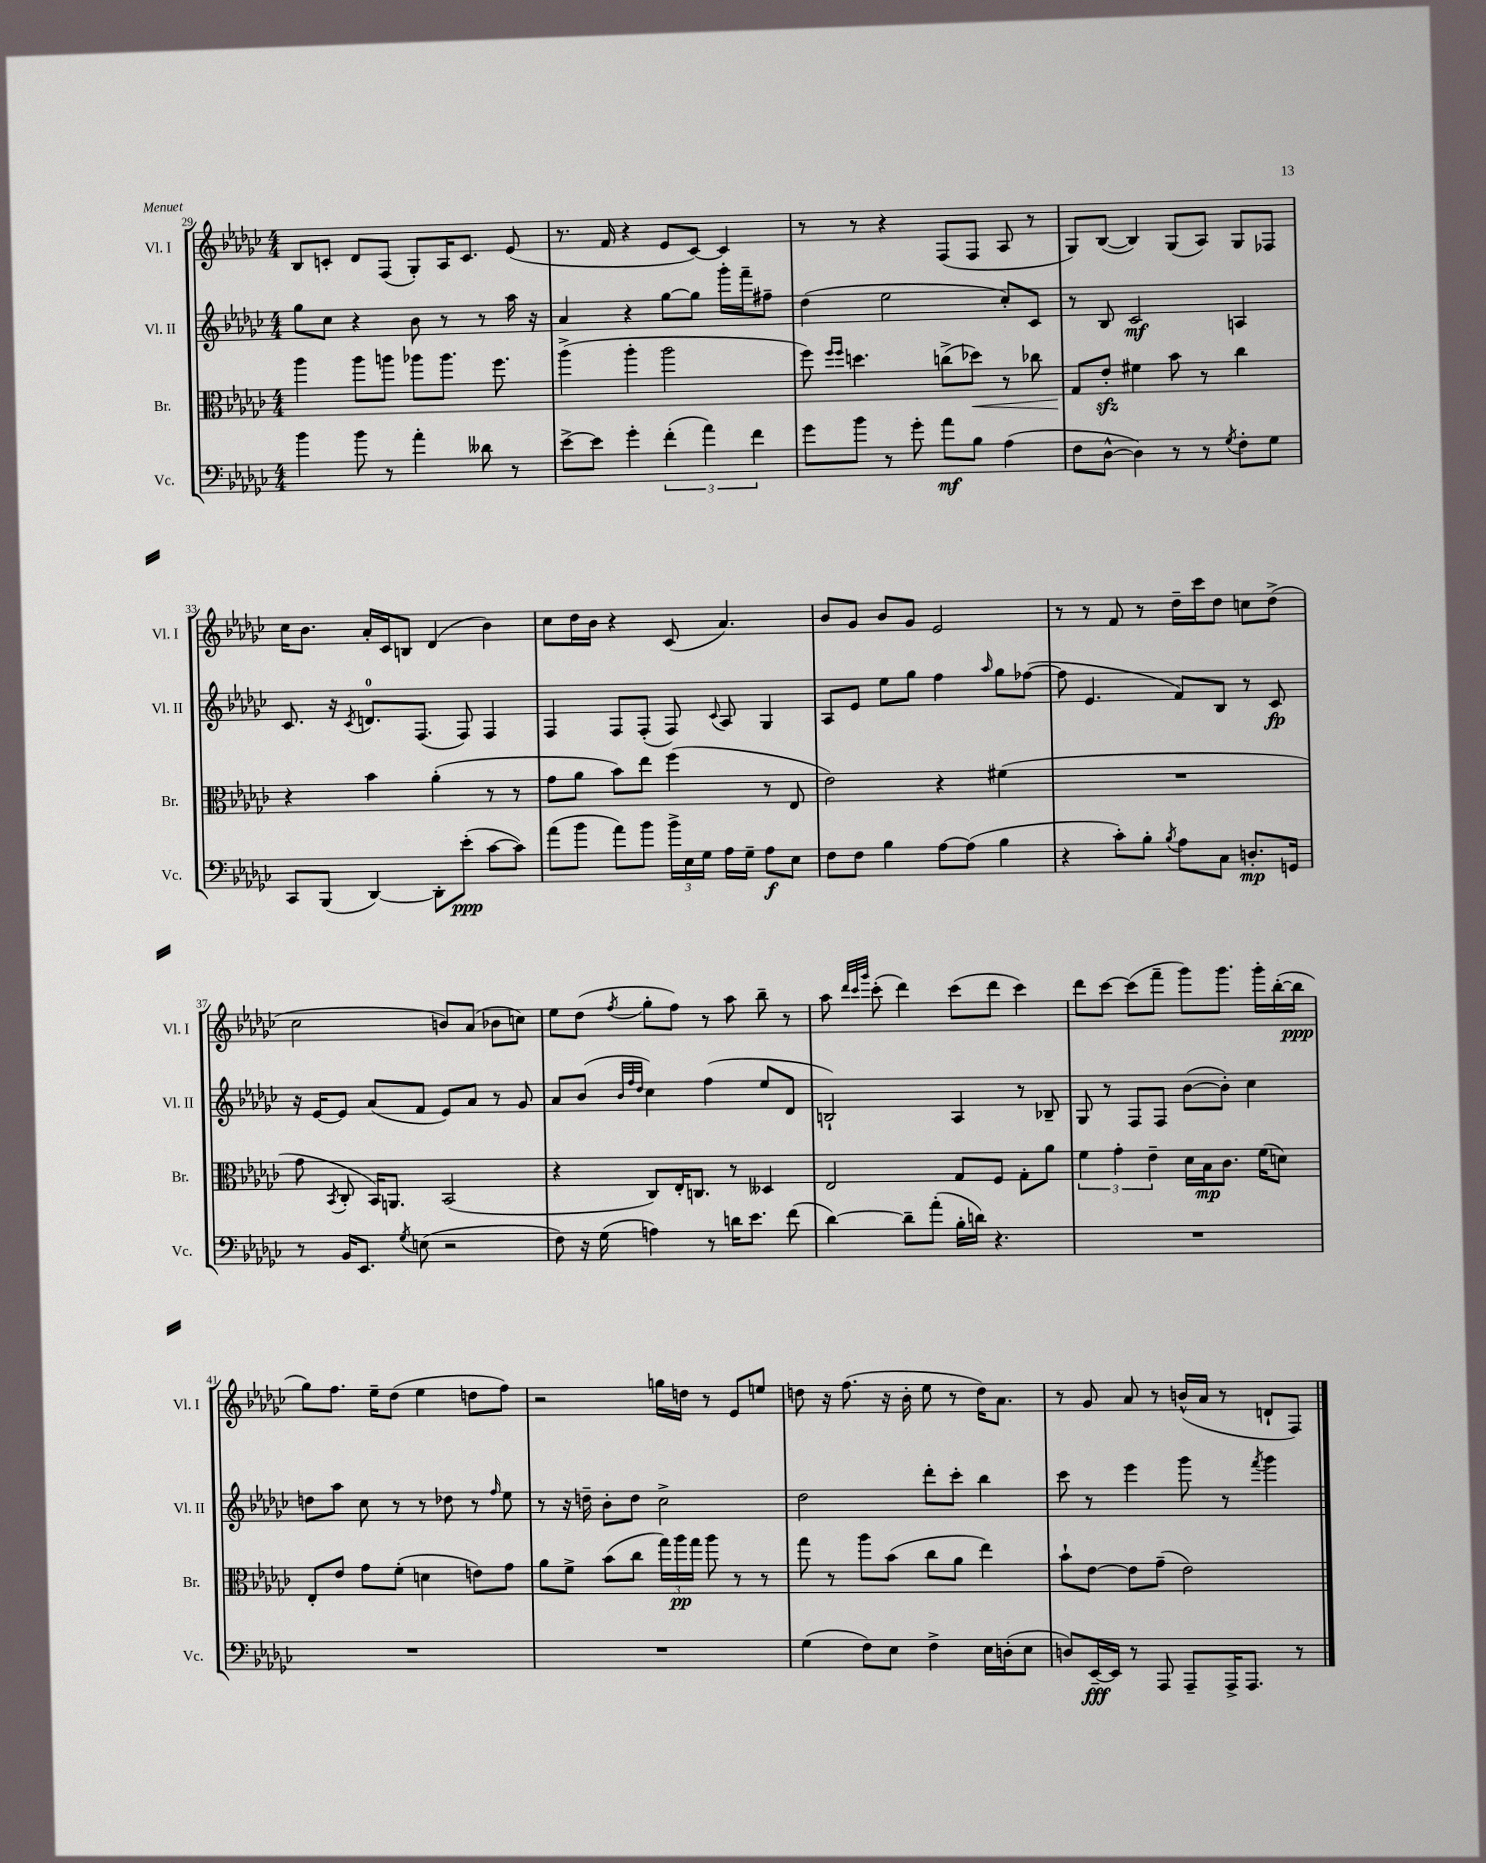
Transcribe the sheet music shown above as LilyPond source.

<<
\new StaffGroup <<
\new Staff = "s0" \with { instrumentName = "Vl. I" shortInstrumentName = "Vl. I" } {
    \clef treble \key ges \major \numericTimeSignature \time 4/4
    \autoBeamOff bes8[ c'8]-. des'8[ f8]( ges8[-.) aes16 c'8.] ees'8( |
    r8. f'16 r4 ees'8[ ces'8]~) ces'4 |
    r8 r8 r4 f8[( f8] aes8 r8 |
    ges8[) bes8]~( bes4) ges8[( aes8]) ges8[ fes8] |
    ces''16[ bes'8.] aes'16[-. ces'16 b8] des'4( bes'4) |
    ces''8[ des''16 bes'16] r4 ces'8( aes'4.) |
    bes'8[ ges'8] bes'8[ ges'8] ees'2 |
    r8 r8 f'8 r8 des''16[-- ces'''16 des''8] c''8[ des''8]->( |
    ces''2 b'8[) aes'8]( bes'8[ c''8]) |
    ees''8[ des''8]( \acciaccatura { f''8 } ges''8[-. f''8]) r8 aes''8 bes''8-- r8 |
    aes''8 \grace { des'''32[ ces'''32 ges'''32] } ces'''8-.( des'''4) ces'''8[( des'''8] ces'''4) |
    des'''8[ ces'''8]~ ces'''8[( f'''8]-- ges'''8[) ges'''8.] ges'''16[-. bes''16~-.( bes''16]\ppp |
    ges''8[) f''8.] ees''16[-- des''8]( ees''4 d''8[ f''8]) |
    r2 g''16[ d''16] r8 ees'8[ e''8] |
    d''8 r16 f''8.( r16 bes'16-. ees''8 r8 d''16[) aes'8.] |
    r8 ges'8 aes'8 r8 b'16[-^( aes'16] r8 d'8[-! f8]) \bar "|." |
}
\new Staff = "s1" \with { instrumentName = "Vl. II" shortInstrumentName = "Vl. II" } {
    \clef treble \key ges \major \numericTimeSignature \time 4/4
    \autoBeamOff ges''8[ ces''8] r4 bes'8 r8 r8 aes''16 r16 |
    aes'4 r4 ges''8[~ ges''8] ges'''16[-. f'''16-- fis''8]-- |
    des''4( ees''2 ces''8[-.) ces'8] |
    r8 bes8 ces'2\mf a4 |
    ces'8. r16 \acciaccatura { ces'8 } d'8.[-0 f8.]( f8) f4 |
    f4 f8[ f8]-.( f8) \appoggiatura { ces'8 } aes8 ges4 |
    aes8[ ees'8] ees''8[ ges''8] f''4 \grace { aes''16 } ges''8[ fes''8]~( |
    fes''8 ees'4. f'8[) bes8] r8 ces'8\fp |
    r16 ees'16[~ ees'8] aes'8[( f'8] ees'8[) aes'8] r8 ges'8 |
    aes'8[ bes'8]( \grace { bes'32[ f''32 des''32] } ces''4) f''4( ees''8[ des'8] |
    b2-!) aes4 r8 bes8-- |
    ges8 r8 f8[ f8] bes'8[~( bes'8]-.) ces''4 |
    d''8[ aes''8] ces''8 r8 r8 des''8 r8 \grace { f''16 } ees''8 |
    r8 r16 d''16-- bes'8[-. d''8] ces''2-> |
    des''2 des'''8[-. ces'''8]-. bes''4 |
    ces'''8 r8 ees'''4 ges'''8 r8 \acciaccatura { f'''8 } ges'''4 \bar "|." |
}
\new Staff = "s2" \with { instrumentName = "Br." shortInstrumentName = "Br." } {
    \clef alto \key ges \major \numericTimeSignature \time 4/4
    \autoBeamOff aes''4 aes''8[ a''8] aes''8[ aes''8.] f''8. |
    aes''4->( aes''4-. aes''2 |
    f''8) \grace { f''16[ f''16] } d''4. c''8[->( des''8]\<) r8 ces''8 |
    ges8[\! ees'8]-.\sfz fis'4 bes'8 r8 ces''4 |
    r4 bes'4 aes'4-.( r8 r8 |
    ges'8[ aes'8] bes'8[) ees''8] f''4( r8 ees8 |
    ees'2) r4 fis'4( |
    R1 |
    ges'8 \acciaccatura { bes,8 } ces8-. bes,16[) a,8.] bes,2( |
    r4 ces8[) ees16-. c8.] r8 deses4 |
    ees2 ges8[ f8] ges8[-. aes'8] |
    \tuplet 3/2 { f'4 ges'4-. ees'4-- } des'16[ bes16\mp ces'8.] f'16[( d'8]) |
    ees8[-. ees'8] ges'8[ f'8]-.( d'4 e'8[) ges'8] |
    aes'8[ f'8]-> bes'8[( ces''8] \tuplet 3/2 { ges''16[) aes''16\pp ges''16] } aes''8 r8 r8 |
    ges''8 r8 aes''8[ bes'8]( ces''8[ aes'8] ees''4) |
    bes'8[-! ees'8]~ ees'8[ ges'8]--( ees'2) \bar "|." |
}
\new Staff = "s3" \with { instrumentName = "Vc." shortInstrumentName = "Vc." } {
    \clef bass \key ges \major \numericTimeSignature \time 4/4
    \autoBeamOff bes'4 bes'8 r8 aes'4-. deses'8 r8 |
    ees'8[~-> ees'8] ges'4-. \tuplet 3/2 { f'4-.( aes'4) f'4 } |
    ges'8[ bes'8] r8 ges'8-. aes'8[\mf bes8] aes4( |
    f8[ des8]~-^ des4) r8 r8 \acciaccatura { ges8 } f8[-. ges8] |
    ces,8[ bes,,8]( des,4~) des,8[-. ees'8]-.\ppp( ces'8[~ ces'8]) |
    aes'8[( bes'8] aes'8[) bes'8] \tuplet 3/2 { bes'16[-> ees16 ges16] } aes16[ ges16]-- aes8[\f ees8] |
    f8[ f8] bes4 aes8[~ aes8]( bes4 |
    r4 ces'8[-.) bes8]-. \acciaccatura { bes8 } aes8[ ces8] d8.[-.\mp g,16] |
    r8 bes,16[ ees,8.] \acciaccatura { ges8 } e8( r2 |
    f8) r16 ges16( a4) r8 d'16[ ees'8.] f'8( |
    des'4~) des'8[-- aes'8]-.( bes16[-. d'16]) r4. |
    R1 |
    R1 |
    R1 |
    ges4( f8[) ees8] f4-> ees16[ d16-.( ees8] |
    d8[) ees,16~--\fff ees,16] r8 aes,,8 aes,,8[-- aes,,16-> aes,,8.] r8 \bar "|." |
}
>>
>>
\layout { \context { \Score currentBarNumber = #29 } }
